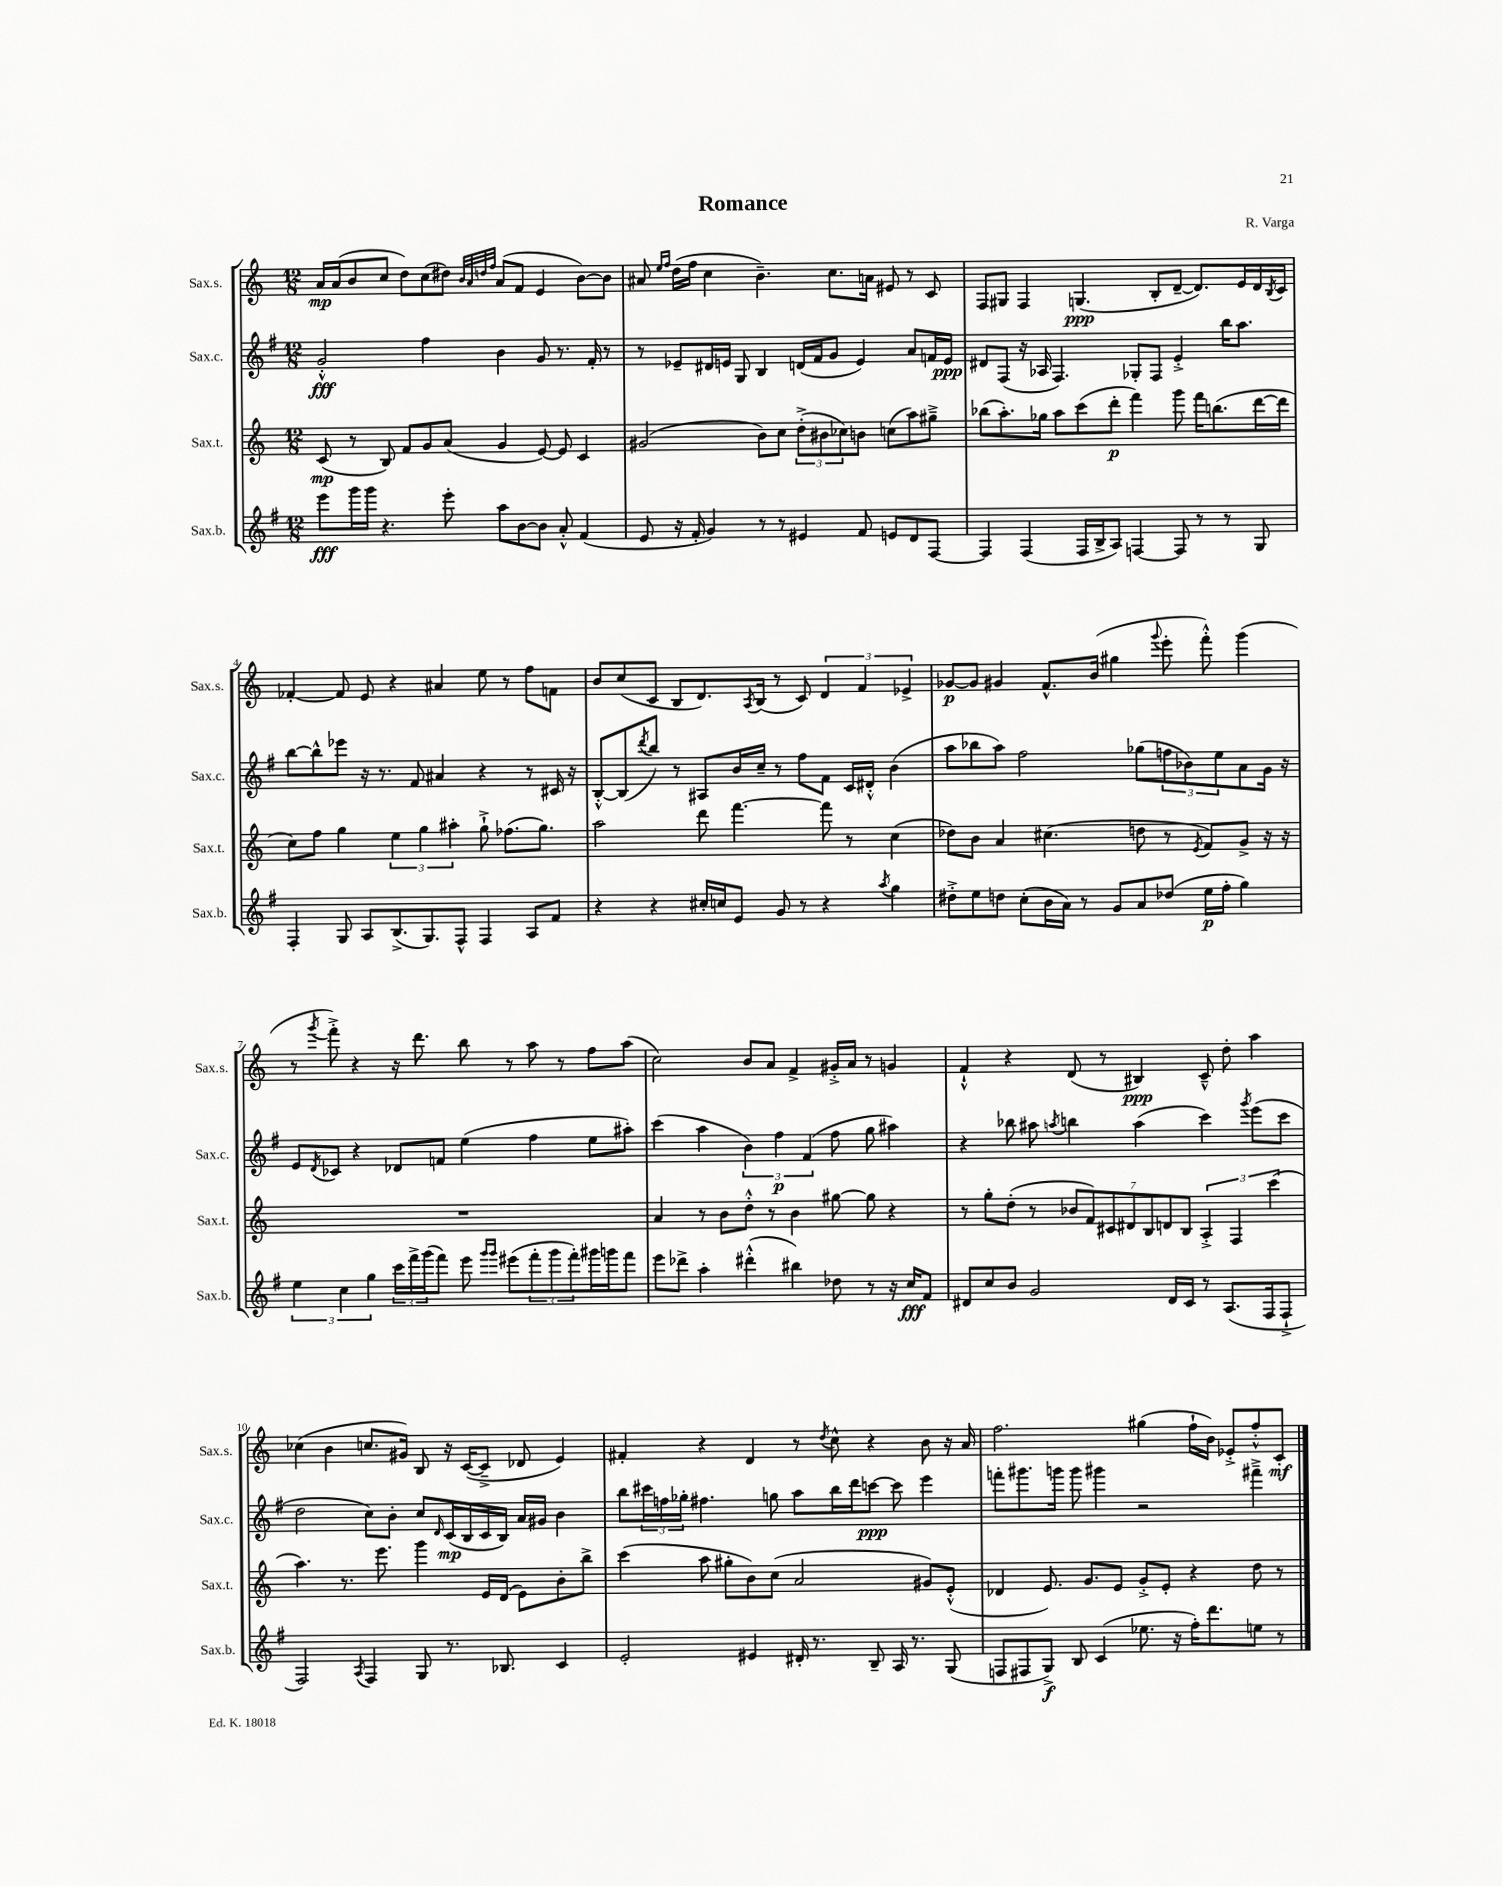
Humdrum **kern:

**kern	**kern	**kern	**kern
*staff4	*staff3	*staff2	*staff1
*clefG2	*clefG2	*clefG2	*clefG2
*k[f#]	*k[]	*k[f#]	*k[]
*M12/8	*M12/8	*M12/8	*M12/8
8eee	(8c	2g'^^	16a
.	.	.	(16a
16ggg	8r	.	8b
16ggg	.	.	.
4.r	8B)	.	8cc
.	8f	.	8dd)
.	8g	4ff#	(8cc
8eee'	(8a	.	8dd#)
.	.	.	32qqb
.	.	.	32qqa
.	.	.	32qqdd
.	.	.	32qqff
8aa	4g	4b	(8a
[8b	.	.	8f
8b]	[8e)	8g	4e
8a'^^	8e]	8.r	.
(4f#	4c	.	[8b)
.	.	16f#'	.
.	.	8r	8b]
=	=	=	=
8e	(2g#	8r	8a#
.	.	.	16qqee
.	.	.	16qqff
16r	.	8e-~	(16dd
16f#'	.	.	16ff
4g)	.	16d#	4cc
.	.	16e	.
.	.	8G	.
8r	8b)	4B	4.b~)
8r	8cc	.	.
4e#	(12dd'^	(16d	.
.	.	16f#	.
.	12b#	.	.
.	.	8g	8.cc
.	12cc-)	.	.
8f#	8b	4e)	.
.	.	.	16a
8e	(8cc	.	8e#
8d	8aa)	8a	8r
[8F#	8gg#~^	16f	8c
.	.	16e	.
=	=	=	=
4F#]	(8bb-	8d#	8F
.	8.aa')	(8F#	8G#
(4F#	.	16r	4F
.	16gg-	16A-	.
.	8aa	4.F#)	.
16F#	(8ccc	.	(4.G
16B^	.	.	.
8A)	8ddd'	.	.
[4F	4fff)	8G-'	.
.	.	8F#	8B'
8F]	8ggg	4e'^	[8d~
8r	16fff	.	8.d])
.	(8.bb	.	.
8r	.	16bb	.
.	.	8.aa	16e
8G	[16ddd	.	16d
.	.	.	8qB
.	16ddd]	.	16c
=	=	=	=
4F#'	8cc)	[8bb	[4f-'
.	8ff	8bb^^]	.
8G	4gg	8eee-	8f-]
8A	.	16r	8e
.	.	8.r	.
(8.B^	6ee	.	4r
.	.	8f#	.
.	6gg	.	.
8.G)	.	.	.
.	.	4a#	4a#
.	6aa#'	.	.
8F#^^	.	.	.
4F#	8gg`^	4r	8ee
.	(8.ff-	.	8r
8A	.	8r	8ff
.	8.gg)	.	.
8f#	.	16c#	8f
.	.	16r	.
=	=	=	=
4r	2aa	[8B'^^	8b
.	.	(8B]	(8cc
.	.	8qddd	.
4r	.	8bb)	8c
.	.	8r	8B
16cc#'	8ddd	8A#	8.d)
16cc	.	.	.
8e	[4.fff	16b	.
.	.	.	8qA
.	.	16cc~	(16B
8g	.	8r	8r
8r	.	8ff#	8c)
4r	8fff]	8f#	6d
.	8r	16c	.
.	.	.	6f
.	.	16d#'^^	.
8qaa	.	.	.
4gg	(4cc	(4b	.
.	.	.	6e-^
=	=	=	=
8dd#'^	8dd-)	8aa	[8g-
8ee	8b	8bb-	8g-]
8dd	4a	8aa)	4g#
(8cc'	.	2ff#	.
16b	(4.cc#	.	8.f^^
16a)	.	.	.
8r	.	.	.
.	.	.	(16b
8g	.	.	4gg#
8a	8dd	(8gg-	.
.	.	.	8qqggg
(8dd-	8r	12ff	8eee'
.	.	12b-)	.
.	8qe	.	.
16ee	8f)	.	8fff'^^)
.	.	12ee	.
16ff#'	.	.	.
4gg)	8g^	8a	(4ggg
.	16r	16g	.
.	16r	16r	.
=	=	=	=
6ee	1.r	8e	8r
.	.	8qd	8qggg
.	.	8c-	8fff'^)
6cc	.	.	.
.	.	4r	4r
6gg	.	.	.
24ccc	.	8d-	16r
24fff#^	.	.	.
.	.	.	8.ddd
(24ggg	.	.	.
8fff#)	.	8f	.
8eee	.	(4ee	8bb
16qqggg	.	.	.
16qqggg	.	.	.
(8eee#	.	.	8r
12fff#'	.	4ff#	8aa
12ggg	.	.	.
.	.	.	8r
12fff#')	.	.	.
16ggg#	.	8ee	8ff
16ggg	.	.	.
8fff#	.	8aa#')	(8aa
=	=	=	=
8eee	4a	(4ccc	2cc)
8ddd-^	.	.	.
4aa'	8r	4aa	.
.	8b	.	.
(4ddd#'^^	8dd'^^	6b)	8b
.	8r	.	8a
.	.	6ff#	.
4bb#)	4b	.	4f^
.	.	(6f#	.
8dd-	[8gg#	8ff#	16g#'^
.	.	.	16a
8r	8gg#]	8gg	8r
16r	4r	4aa#)	4g
16cc	.	.	.
8f#	.	.	.
=	=	=	=
8d#	8r	4r	4f`^^
8cc	8gg'	.	.
8b	(8dd'	8bb-	4r
2g	8r	8aa#	.
.	.	8qaa	.
.	14b-	4bb	(8d
.	14f)	.	.
.	.	.	8r
.	14c#	.	.
.	14d#	.	.
.	.	(4aa	4B#)
.	14B	.	.
.	14d	.	.
16d#	.	.	.
.	14B	.	.
16c	.	.	.
8r	6A'^	4ccc)	8c~^^
(8.A	.	.	8dd'
.	6F	.	.
.	.	8qggg	.
.	.	(8eee	4aa
16F#	.	.	.
.	(6ccc	.	.
8F#`^	.	8ccc	.
=	=	=	=
2F#)	4.aa)	2dd	(4cc-
.	.	.	4b
.	8.r	.	.
8qA	.	.	.
4F#	.	8cc)	8.cc
.	8.eee	.	.
.	.	8b'	.
.	.	.	16g#)
8G	4ggg	8cc	8B
.	.	16qqd	.
8.r	.	(16c	16r
.	.	16B	([16c
.	16e	16c	8c~^]
8.B-	(16d	16B)	.
.	8e)	16a	8d-
.	.	16g#	.
4c	8b'	4b	4e)
.	8bb^	.	.
=	=	=	=
2e'	(4ccc	8bb	4f#'
.	.	24ccc#	.
.	.	24ff	.
.	.	24gg-'	.
.	8aa	4.ff#	4r
.	8gg#'	.	.
4e#	8b)	.	4d
.	(8cc	8gg	.
16d#'	2a	8aa	8r
8.r	.	.	.
.	.	.	8qdd
.	.	16bb	8cc^^
.	.	16ddd	.
8B~	.	[8ccc	4r
16A	.	8ccc]	.
8.r	.	.	.
.	8g#)	4eee	8b
(8G	(8e'^^	.	16r
.	.	.	16a
=	=	=	=
8F	4d-	8fff'	2.ff
8F#	.	8.ggg#	.
8G^)	8.e)	.	.
.	.	16ggg	.
8B	.	8ggg	.
.	8.g	.	.
(4c	.	4ggg#	.
.	8e	.	.
8.ee-	8g'^	2r	(4gg#
.	8e'	.	.
16r	.	.	.
16ff#')	4r	.	16ff`
8.ddd	.	.	16b)
.	.	.	8e-'^
8ee	8dd	4fff#~^	8ff'^^
8r	8r	.	8c'
==	==	==	==
*-	*-	*-	*-
